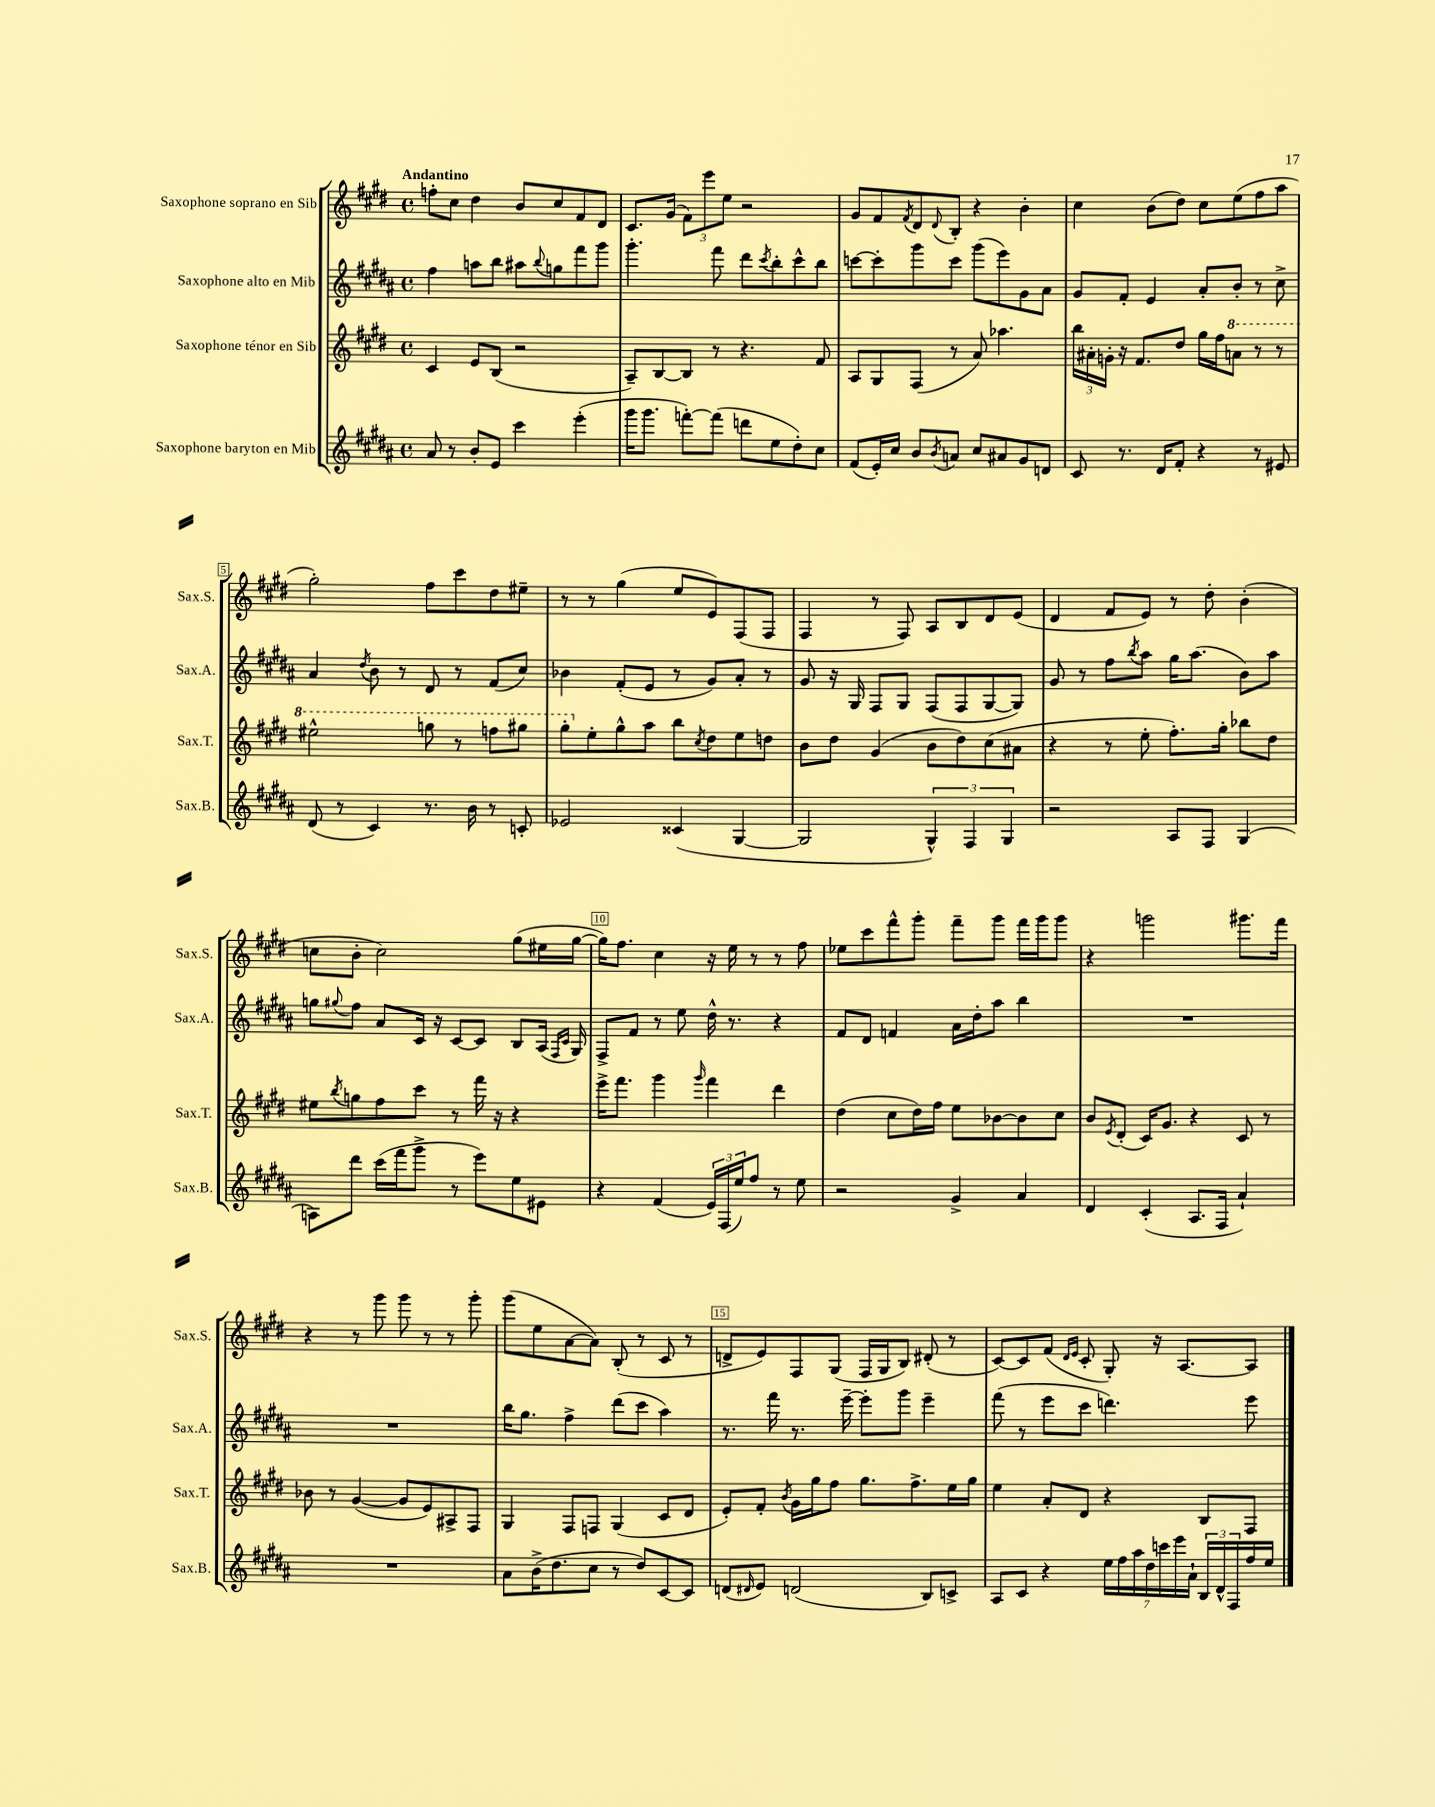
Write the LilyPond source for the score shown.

<<
\new StaffGroup <<
\new Staff = "s0" \with { instrumentName = "Saxophone soprano en Sib" shortInstrumentName = "Sax.S." } {
    \clef treble \key e \major \defaultTimeSignature \time 4/4 \tempo "Andantino"
    f''8-. cis''8 dis''4 b'8 cis''8 fis'8 dis'8 |
    cis'8. gis'16( \tuplet 3/2 { fis'8) e'''8 e''8 } r2 |
    gis'8 fis'8 \acciaccatura { fis'8 } dis'8 \appoggiatura { dis'8 } b8-. r4 b'4-. |
    cis''4 b'8( dis''8) cis''8 e''8( fis''8 a''8 |
    gis''2-.) fis''8 cis'''8 dis''8 eis''8-- |
    r8 r8 gis''4( e''8 e'8) fis8( fis8 |
    fis4 r8 fis8) a8 b8 dis'8 e'8( |
    dis'4 fis'8 e'8) r8 dis''8-. b'4-.( |
    c''8 b'8-. c''2) gis''8( eis''16 gis''16~ |
    gis''16) fis''8. cis''4 r16 e''16 r8 r8 fis''8 |
    ees''8 cis'''8 fis'''8-^ gis'''8-. fis'''8-- gis'''8 fis'''16 gis'''16 gis'''8 |
    r4 g'''2 gis'''8. fis'''16 |
    r4 r8 gis'''8 gis'''8 r8 r8 gis'''8-. |
    gis'''8( e''8 a'8~ a'8) b8-.( r8 cis'8 r8 |
    d'8-> e'8) fis8 gis8( fis16 gis16 b8) dis'8-.( r8 |
    cis'8~) cis'8 fis'8( \grace { dis'16 e'16 } cis'8-. gis8-.) r16 a8.~ a8 \bar "|." |
}
\new Staff = "s1" \with { instrumentName = "Saxophone alto en Mib" shortInstrumentName = "Sax.A." } {
    \clef treble \key b \major \defaultTimeSignature \time 4/4
    fis''4 a''8 b''8 ais''8 \appoggiatura { b''8 } g''8 fis'''8 gis'''8 |
    gis'''4.-. fis'''8 dis'''8 \acciaccatura { cis'''8 } b''8-. cis'''8-^ b''8 |
    c'''8~ c'''8-. gis'''8 c'''8 gis'''8( e'''8) gis'8 ais'8 |
    gis'8 fis'8-. e'4 ais'8-. b'8-. r8 cis''8-> |
    ais'4 \acciaccatura { dis''8 } b'8 r8 dis'8 r8 fis'8( cis''8) |
    bes'4 fis'8-.( e'8 r8 gis'8) ais'8-. r8 |
    gis'8 r16 gis16 fis8 gis8 fis8( fis8 gis8~ gis8) |
    gis'8 r8 fis''8 \acciaccatura { b''8 } ais''8 gis''16 ais''8.( b'8) ais''8 |
    g''8 \appoggiatura { gis''8 } fis''8 ais'8 cis'16 r16 cis'8~ cis'8 b8 ais16( \grace { fis16 cis'16 } gis16) |
    fis8-> fis'8 r8 e''8 dis''16-^ r8. r4 |
    fis'8 dis'8 f'4 ais'16 dis''16-. ais''8 b''4 |
    R1 |
    R1 |
    b''16 gis''8. fis''4-> dis'''8( cis'''8 ais''4) |
    r8. fis'''16 r8. e'''16~-- e'''8-. gis'''8 e'''4-- |
    fis'''8( r8 e'''8 cis'''8 d'''4.) e'''8 \bar "|." |
}
\new Staff = "s2" \with { instrumentName = "Saxophone ténor en Sib" shortInstrumentName = "Sax.T." } {
    \clef treble \key e \major \defaultTimeSignature \time 4/4
    cis'4 e'8 b8( r2 |
    a8--) b8~ b8 r8 r4. fis'8 |
    a8 gis8 fis8( r8 a'8) aes''4. |
    \tuplet 3/2 { b''16 ais'16-. g'16-. } r16 fis'8. dis''8 gis''16 fis''16 \ottava #1 a''!8 r8 r8 |
    eis'''2-^ g'''8 r8 f'''8 gis'''8 |
    gis'''8-. \ottava #0 e''8-. gis''8-^ a''8 b''8 \acciaccatura { cis''8 } dis''8 e''8 d''8 |
    b'8 dis''8 gis'4( b'8 dis''8) cis''8( ais'8 |
    r4 r8 e''8-. fis''8.-.) gis''16-. bes''8 dis''8 |
    eis''8 \acciaccatura { b''8 } g''8 fis''8 cis'''8 r8 fis'''16 r16 r4 |
    e'''16-> fis'''8. gis'''4 \grace { gis'''16 } fis'''4 dis'''4 |
    dis''4( cis''8 dis''16) fis''16 e''8 bes'8~ bes'8 cis''8 |
    b'8 \acciaccatura { e'8 } dis'8-.( cis'16) gis'8. r4 cis'8 r8 |
    bes'8 r8 gis'4~( gis'8 e'8) ais8-> fis8 |
    gis4 fis8 f8 gis4( cis'8 dis'8 |
    e'8-.) fis'8-. \acciaccatura { b'8 } gis'16 gis''16 fis''8 gis''8. fis''8.-> e''16 gis''16 |
    e''4 a'8-. dis'8 r4 b8 fis8 \bar "|." |
}
\new Staff = "s3" \with { instrumentName = "Saxophone baryton en Mib" shortInstrumentName = "Sax.B." } {
    \clef treble \key b \major \defaultTimeSignature \time 4/4
    ais'8 r8 b'8-. e'8 cis'''4 e'''4-.( |
    gis'''16 gis'''8. f'''8~-.) f'''8( d'''8 e''8 dis''8-.) cis''8 |
    fis'8( e'16-.) cis''16 b'8 \acciaccatura { b'8 } a'8 cis''8 ais'8 gis'8 d'8 |
    cis'8 r8. dis'16 fis'8-. r4 r8 eis'8 |
    dis'8( r8 cis'4) r8. b'16 r8 c'8-. |
    ees'2 cisis'4( gis4~ |
    gis2 \tuplet 3/2 { gis4-^) fis4 gis4 } |
    r2 ais8 fis8 gis4( |
    a8) dis'''8 cis'''16( fis'''16 gis'''8-> r8 e'''8) e''8 eis'8 |
    r4 fis'4( \tuplet 3/2 { e'16) fis16( e''16) } fis''8 r8 e''8 |
    r2 gis'4-> ais'4 |
    dis'4 cis'4-.( ais8. fis16 ais'4-!) |
    R1 |
    ais'8 b'16->( dis''8. cis''8 r8 dis''8) cis'8~ cis'8 |
    d'8( \grace { dis'16 } e'8) d'2( b8) c'8-> |
    ais8 cis'8 r4 \tuplet 7/4 { e''16 fis''16 ais''16 dis''16 c'''16 e'''16 ais'16-! } \tuplet 3/2 { b16 dis'16-^ fis16 } fis''16 e''16 \bar "|." |
}
>>
>>
\layout { \context { \Score \override BarNumber.break-visibility = ##(#f #t #t) barNumberVisibility = #(every-nth-bar-number-visible 5) \override BarNumber.stencil = #(make-stencil-boxer 0.1 0.3 ly:text-interface::print) } }
